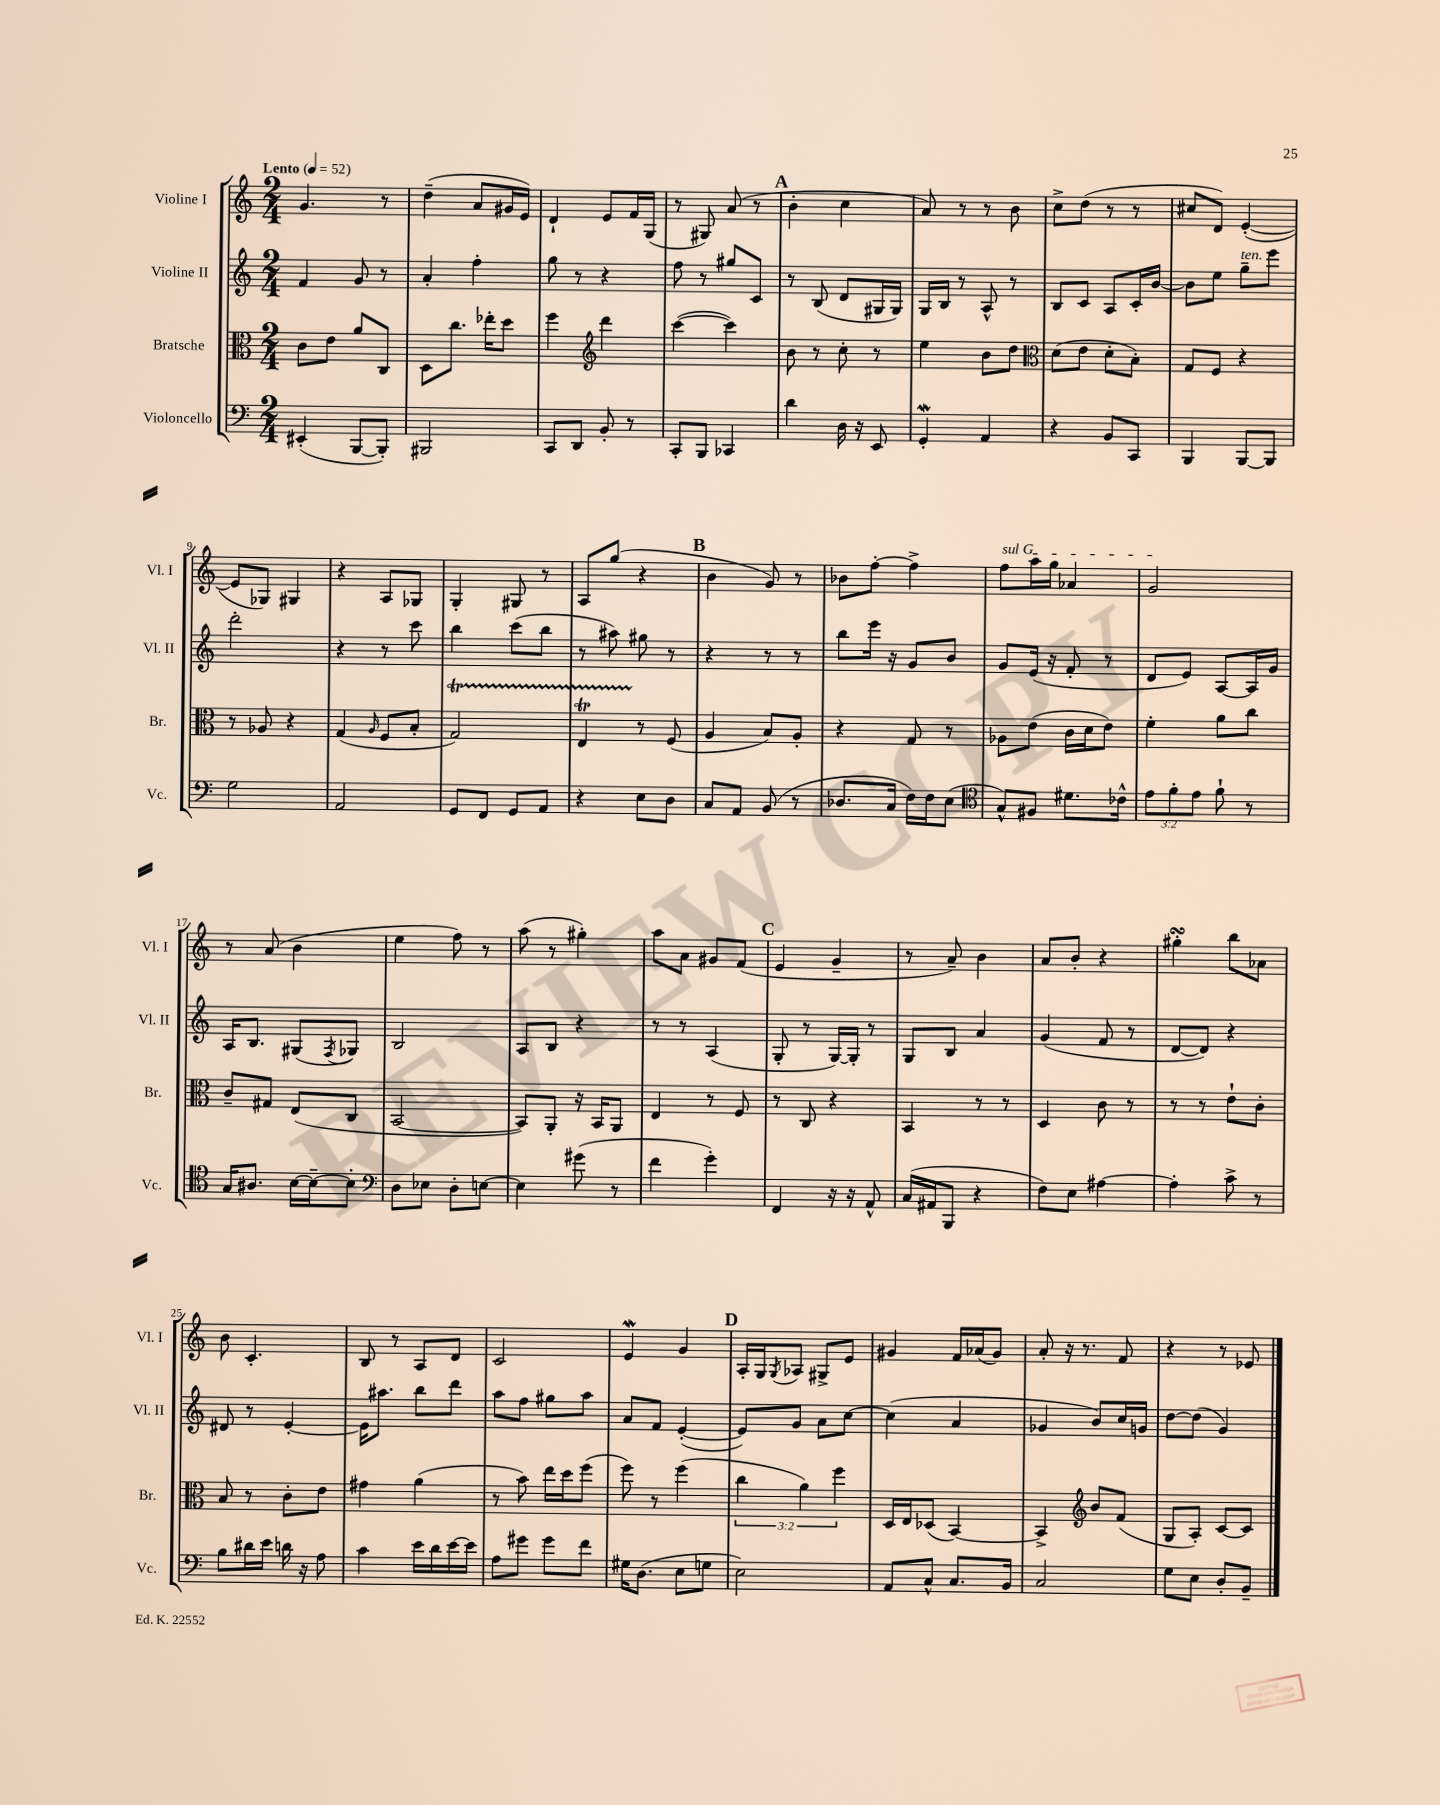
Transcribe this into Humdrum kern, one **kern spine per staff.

**kern	**kern	**kern	**kern
*part4	*part3	*part2	*part1
*staff4	*staff3	*staff2	*staff1
*I"Violoncello	*I"Bratsche	*I"Violine II	*I"Violine I
*I'Vc.	*I'Br.	*I'Vl. II	*I'Vl. I
*clefF4	*clefC3	*clefG2	*clefG2
*k[]	*k[]	*k[]	*k[]
*M2/4	*M2/4	*M2/4	*M2/4
*MM52	*MM52	*MM52	*MM52
=1	=1	=1	=1
!	!	!	!LO:TX:a:B:t=Lento
(4EE#X'/	8c\L	4f/	4.g/
.	8e\J	.	.
[8BBB/L	8a/L	8g/	.
8BBB'/J])	8C/J	8r	8r
=2	=2	=2	=2
2BBB#X/	8D\L	4a'/	(4dd~\
.	8.cc\J	.	.
.	.	4ff'\	8a/L
.	16ee-X'\KL	.	.
.	8dd\J	.	16g#X/L
.	.	.	16e/JJ)
=3	=3	=3	=3
8CC/L	4ff\	8gg\	4d`/
8DD/J	.	8r	.
*	*clefG2	*	*
8BB'/	4ddd\	4r	8e/L
8r	.	.	16f/L
.	.	.	(16G/JJ
=4	=4	=4	=4
8CC'/L	([4ccc\	8ff\	8r
8BBB/J	.	8r	8G#X/)
4CC-X/	4ccc\])	8gg#X/L	(8a/
.	.	8c/J	8r
!!LO:REH:place=s1:t=A
=5	=5	=5	=5
4d\	8b\	8r	4b'\
.	8r	(8B/	.
16D\	8cc'\	8d/L	4cc\
16r	.	.	.
8EE/	8r	16G#X/L	.
.	.	16G#/JJ)	.
=6	=6	=6	=6
4GGW'/	4ee\	16G/LL	8a/)
.	.	16B/JJ	.
.	.	8r	8r
4AA/	8b\L	8A^^/	8r
.	8dd\J	8r	8b\
=7	=7	=7	=7
*	*clefC3	*	*
4r	(8d\L	8B/L	8cc^\L
.	8e\J	8c/J	(8dd\J
8BB/L	8d'\L	8A/L	8r
8CC/J	8B'\J)	16c'/L	8r
.	.	[16b/JJ	.
=8	=8	=8	=8
4BBB/	8G/L	8b\L]	8cc#X/L
.	8F/J	8ee\J	8d/J)
!	!	!LO:TX:a:i:t=ten.	!
[8BBB/L	4r	8gg~\L	([4e'/
8BBB/J]	.	8eee\J	.
!!LO:LB:g=z
=9	=9	=9	=9
2G\	8r	2ddd'\	8e/L]
.	8A-X/	.	8G-X/J)
.	4r	.	4G#X/
=10	=10	=10	=10
2AA/	(4G/	4r	4r
.	16qqA/	.	.
.	8F/L	8r	8A/L
.	8B'/J	8ccc\	8G-X/J
=11	=11	=11	=11
8GG/L	2GT/)	4bb\	4G'/
8FF/J	.	.	.
8GG/L	.	(8ccc\L	8G#X/
8AA/J	.	8bb\J	8r
=12	=12	=12	=12
4r	4ETTTt/	8r	8A/L
.	.	8aa#X\)	(8gg/J
8E\L	8r	8gg#X\	4r
8D\J	(8F/	8r	.
!!LO:REH:place=s1:t=B
=13	=13	=13	=13
8C/L	4A/	4r	4b\
8AA/J	.	.	.
(8BB/	8B/L)	8r	8g/)
8r	8A'/J	8r	8r
=14	=14	=14	=14
8.D-X/L	4r	8bb\L	8b-X\L
.	.	16eee\Jk	[8ff'\J
16C/Jk	.	16r	.
16F\LL)	8G/	8g/L	4ff^\]
16F\J	.	.	.
(8E\J	8r	8b/J	.
=15	=15	=15	=15
*clefC4	*	*	*
!	!	!	!LO:TX:a:i:t=sul G
8G^^/L)	8A-X\L	8g/L	8ff\L
8F#X/J	(8e\J	(16e/Jk	16aa\L
.	.	16r	16gg\JJ
8.d#X\L	16c\LL	8f'/	4a-X/
.	16d\J	.	.
.	8e\J)	8r	.
16c-X^^\Jk	.	.	.
=16	=16	=16	=16
12e\L	4f'\	8d/L	2g/
12f'\	.	.	.
.	.	8e/J)	.
12e\J	.	.	.
8f`\	8a\L	[8A/L	.
8r	8cc\J	16A/L]	.
.	.	16g/JJ	.
!!LO:LB:g=z
=17	=17	=17	=17
16G/KL	8c~/L	16A/KL	8r
8.A#X/J	.	8.B/J	.
.	8G#X/J	.	(8a/
[16B\LL	(8E/L	(8G#X/L	4b\
16B~\J_	.	.	.
.	.	8qF/	.
8B'\J]	8C/J	8G-X/J)	.
=18	=18	=18	=18
*clefF4	*	*	*
8D\L	[2BB/	2B/	4ee\
8E-X\J	.	.	.
8D'\L	.	.	8ff\)
[8En\J	.	.	8r
=19	=19	=19	=19
4E\]	8BB/L])	8A/L	(8aa\
.	8AA'/J	8B/J	8r
(8g#X\	16r	4r	4gg#X'\)
.	16BB/KL	.	.
8r	8AA/J	.	.
=20	=20	=20	=20
4f\	4E/	8r	8aa\L
.	.	8r	8a\J
4g'\)	8r	(4A/	8g#X/L
.	8F/	.	(8f/J
!!LO:REH:place=s1:t=C
=21	=21	=21	=21
4FF/	8r	8G'/	4e/
.	8C/	8r	.
16r	4r	[16G/LL)	4g~/
16r	.	16G'/JJ]	.
8AA^^/	.	8r	.
=22	=22	=22	=22
(16C/LL	4BB/	8G/L	8r
16AA#X/J	.	.	.
8BBB/J	.	8B/J	8a~/)
4r	8r	4a/	4b\
.	8r	.	.
=23	=23	=23	=23
8F\L)	4D/	(4g/	8a/L
8E\J	.	.	8b'/J
[4A#X\	8c\	8f/	4r
.	8r	8r	.
=24	=24	=24	=24
4A#'\]	8r	[8d/L	4gg#XsSsS'\
.	8r	8d/J])	.
8c^\	8e`\L	4r	8bb\L
8r	8c'\J	.	8a-X\J
!!LO:LB:g=z
=25	=25	=25	=25
8B\L	8B/	8d#X/	8b\
16d#X\L	8r	8r	4.c'/
16e\JJ	.	.	.
16dn\	8c'\L	[4e'/	.
16r	.	.	.
8A\	8e\J	.	.
=26	=26	=26	=26
4c\	4g#X\	16e\KL]	8B/
.	.	8.aa#X\J	.
.	.	.	8r
16e\LL	(4a\	8bb\L	8A/L
16d\	.	.	.
[16e\	.	8ddd\J	8d/J
16e\JJ]	.	.	.
=27	=27	=27	=27
8A\L	8r	8aa\L	2c/
8g#X\J	8b\)	8ff\J	.
8g#\L	16ee\LL	8gg#X\L	.
.	16dd\J	.	.
8f\J	(8ff\J	8aa\J	.
=28	=28	=28	=28
16G#X\KL	8ff\)	8a/L	4eW/
(8.D\J	.	.	.
.	8r	8f/J	.
8E\L	(4ff\	([4e'/	4g/
8Gn\J	.	.	.
!!LO:REH:place=s1:t=D
=29	=29	=29	=29
2E\)	6cc\	8e/L])	16A'/LL
.	.	.	16G/J
.	.	.	8qG/
.	.	8g/J	8A-X/J
.	6a\)	.	.
.	.	8a\L	8G#X^/L
.	6ff\	.	.
.	.	[8cc\J	8e/J
=30	=30	=30	=30
8AA/L	16D/LL	(4cc\]	4g#X/
.	16E/J	.	.
8C^^/J	(8D-X/J	.	.
8.C/L	[4BB/)	4a/	16f/LL
.	.	.	(16a-X/J
.	.	.	8g#/J)
16BB/Jk	.	.	.
=31	=31	=31	=31
2C/	4BB^/]	4g-X/	8a'/
.	.	.	16r
.	.	.	8.r
*	*clefG2	*	*
.	8b/L	8b/L)	.
.	(8f/J	16cc/L	8f/
.	.	16gn/JJ	.
=32	=32	=32	=32
8G\L	8G/L	[8dd\L	4r
8E\J	8A'/J)	(8dd\J]	.
8D'/L	[8c/L	4g/)	8r
8BB~/J	8c/J]	.	8e-X/
==	==	==	==
*-	*-	*-	*-
